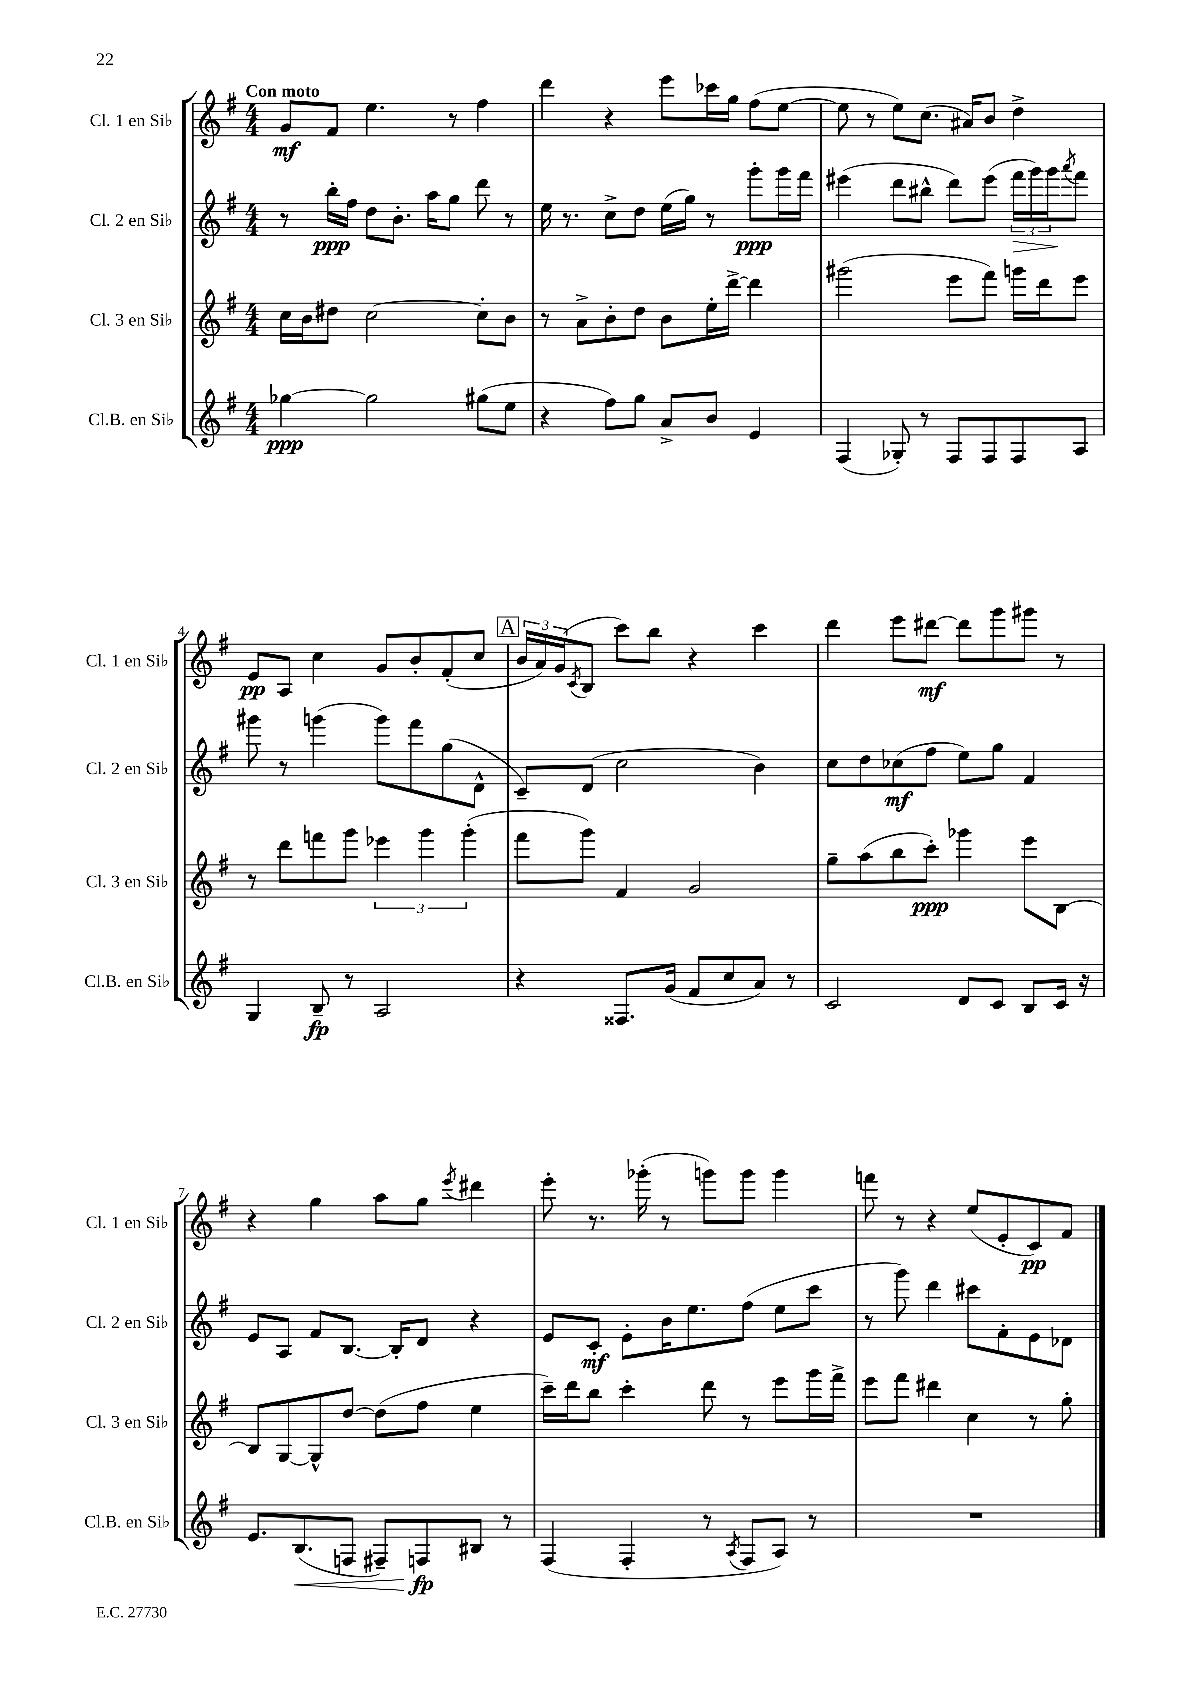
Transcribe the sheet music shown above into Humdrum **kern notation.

**kern	**kern	**kern	**kern
*staff4	*staff3	*staff2	*staff1
*clefG2	*clefG2	*clefG2	*clefG2
*k[f#]	*k[f#]	*k[f#]	*k[f#]
*M4/4	*M4/4	*M4/4	*M4/4
[4gg-	16cc	8r	8g
.	16b	.	.
.	8dd#	16bb'	8f#
.	.	16ff#	.
2gg-]	[2cc	8dd	4.ee
.	.	8.b'	.
.	.	16aa	.
.	.	8gg	8r
(8gg#	8cc']	8ddd	4ff#
8ee	8b	8r	.
=	=	=	=
4r	8r	16ee	4ddd
.	.	8.r	.
.	8a^	.	.
8ff#)	8b'	8cc^	4r
8gg	8dd	8dd	.
8a^	8b	(16ee	8eee
.	.	16gg)	.
8b	16ee'	8r	16ccc-
.	[16ddd^	.	16gg
4e	4ddd]	8ggg'	(8ff#
.	.	16ggg	[8ee
.	.	16fff#	.
=	=	=	=
(4F#	(2ggg#	(4eee#	8ee]
.	.	.	8r
8G-')	.	8ddd	8ee)
8r	.	8bb#^^	(8.cc
8F#	8eee	8ddd)	.
.	.	.	16a#)
8F#	8fff#)	(8eee#	8b
8F#	16ggg	24fff#	4dd^
.	.	24ggg)	.
.	16ddd	.	.
.	.	24ggg	.
.	.	8qaaa	.
8A	8eee	8fff#	.
=	=	=	=
4G	8r	8ggg#	8e
.	8ddd	8r	8A
8B~	8fff	(4ggg	4cc
8r	8ggg	.	.
2A	6eee-	8ggg)	8g
.	.	8fff#	8b'
.	6ggg	.	.
.	.	(8gg	(8f#'
.	(6ggg'	.	.
.	.	8d^^	8cc
=	=	=	=
4r	8fff#	8c~)	24b
.	.	.	24a)
.	.	.	(24g
.	.	.	8qc
.	8ggg)	(8d	8B
8.F##	4f#	2cc	8ccc)
.	.	.	8bb
(16g	.	.	.
8f#	2g	.	4r
8cc	.	.	.
8a)	.	4b)	4ccc
8r	.	.	.
=	=	=	=
2c	8gg~	8cc	4ddd
.	(8aa	8dd	.
.	8bb	(8cc-	8eee
.	8ccc')	8ff#	[8ddd#
8d	4ggg-	8ee)	8ddd#]
8c	.	8gg	8ggg
8B	8eee	4f#	8ggg#
16c	[8B	.	8r
16r	.	.	.
=	=	=	=
8.e	8B]	8e	4r
.	[8G	8A	.
(8.B	.	.	.
.	8G^^]	8f#	4gg
8F	[8dd	[8.B	.
8F#~)	(8dd]	.	8aa
.	.	16B']	.
8F	8ff#	8d	8gg
.	.	.	8qeee
8B#	4ee	4r	4ddd#
8r	.	.	.
=	=	=	=
(4F#	16ccc~)	8e	8eee'
.	16ddd	.	.
.	8bb	8c'	8.r
4F#'	4ccc'	8e'	.
.	.	.	(16ggg-'
.	.	16b	8r
.	.	8.ee	.
8r	8ddd	.	8ggg)
8qA	.	.	.
8F#	8r	(8ff#	8ggg
8A)	8eee	8ee	4ggg
8r	16ggg	8ccc	.
.	16fff#^	.	.
=	=	=	=
1r	8eee	8r	8fff
.	8fff#	8ggg)	8r
.	4ddd#	4ddd	4r
.	4cc	8ccc#	(8ee
.	.	8f#'	8e'
.	8r	8e	8c)
.	8gg'	8d-	8f#
==	==	==	==
*-	*-	*-	*-
